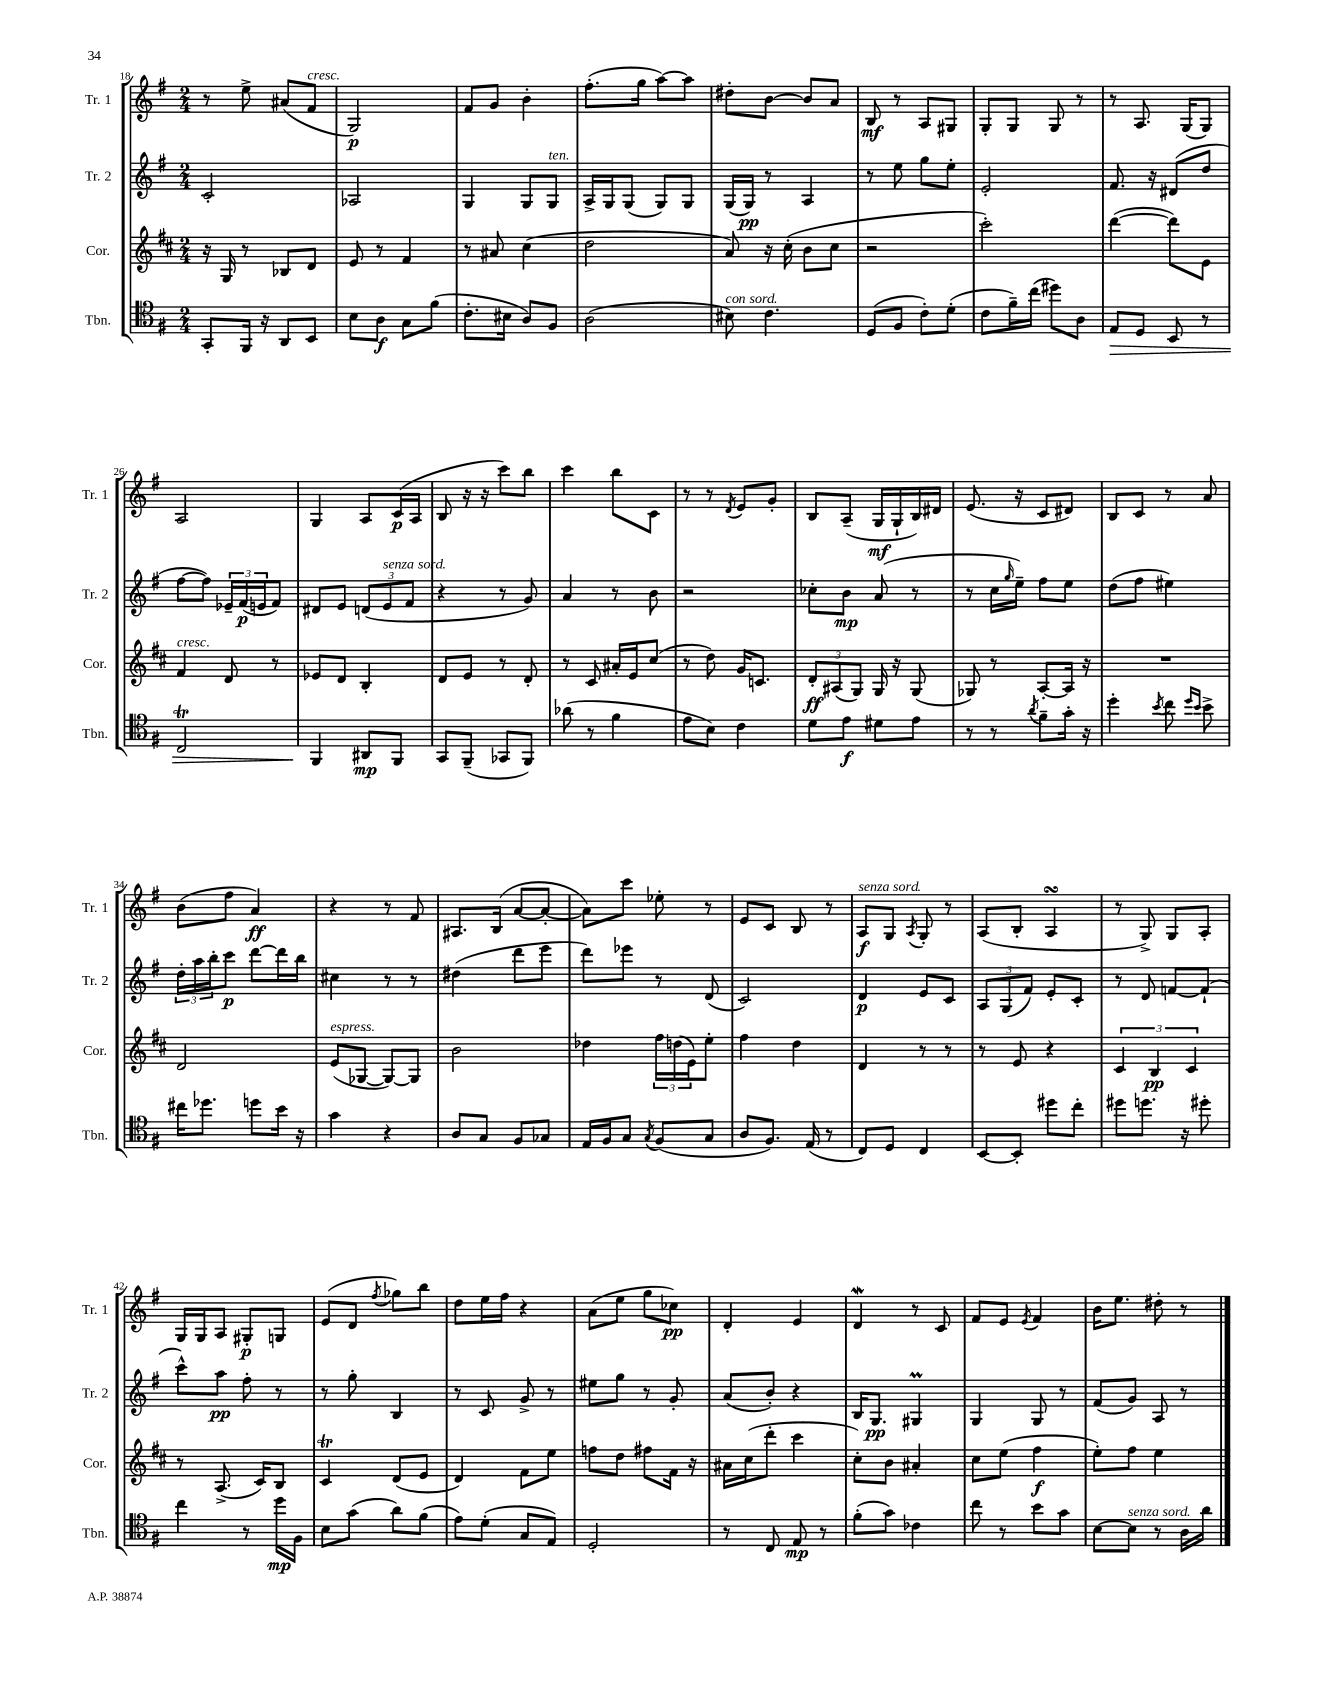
<<
\new StaffGroup <<
\new Staff = "s0" \with { instrumentName = "Tr. 1" shortInstrumentName = "Tr. 1" } {
    \clef treble \key g \major \numericTimeSignature \time 2/4
    r8 e''8-> ais'8( fis'8^\markup { \italic "cresc." } |
    g2\p) |
    fis'8 g'8 b'4-. |
    fis''8.-.( g''16 a''8~) a''8 |
    dis''8-. b'8~ b'8 a'8 |
    b8\mf r8 a8 gis8 |
    g8-. g8 g8 r8 |
    r8 a8. g16( g8) |
    a2 |
    g4 a8 c'16\p( a16 |
    b8 r16 r16 c'''8) b''8 |
    c'''4 b''8 c'8 |
    r8 r8 \acciaccatura { d'8 } e'8 g'8-. |
    b8 a8--( g16\mf g16-! b16) dis'16 |
    e'8.( r16 c'8 dis'8) |
    b8 c'8 r8 a'8 |
    b'8( fis''8 a'4\ff) |
    r4 r8 fis'8 |
    ais8. b16( a'8~ a'8~-. |
    a'8) c'''8 ees''8-. r8 |
    e'8 c'8 b8 r8 |
    a8\f^\markup { \italic "senza sord." } g8 \acciaccatura { a8 } g8-. r8 |
    a8( b8-. a4\turn |
    r8 g8->) g8 a8-. |
    g16 g16 a8 gis8-.\p g8 |
    e'8( d'8 \acciaccatura { fis''8 } ges''8) b''8 |
    d''8 e''16 fis''16 r4 |
    a'8( e''8 g''8 ces''8\pp) |
    d'4-. e'4 |
    d'4\mordent r8 c'8 |
    fis'8 e'8 \acciaccatura { e'8 } fis'4 |
    b'16 e''8. dis''8-. r8 \bar "|." |
}
\new Staff = "s1" \with { instrumentName = "Tr. 2" shortInstrumentName = "Tr. 2" } {
    \clef treble \key g \major \numericTimeSignature \time 2/4
    c'2-. |
    aes2 |
    g4 g8 g8^\markup { \italic "ten." } |
    a16-> g16 g8( g8) g8 |
    g16( g16\pp) r8 a4 |
    r8 e''8 g''8 e''8-. |
    e'2-. |
    fis'8. r16 dis'8( d''8 |
    fis''8~ fis''8) \tuplet 3/2 { ees'16-- fis'16\p( e'16 } fis'8) |
    dis'8 e'8 \tuplet 3/2 { d'8( e'8^\markup { \italic "senza sord." } fis'8 } |
    r4 r8 g'8) |
    a'4 r8 b'8 |
    r2 |
    ces''8-. b'8\mp a'8( r8 |
    r8 c''16 \grace { g''16 } e''16--) fis''8 e''8 |
    d''8( fis''8 eis''4) |
    \tuplet 3/2 { d''16-. a''16 b''16-. } c'''8\p d'''8~ d'''16 b''16 |
    cis''4 r8 r8 |
    dis''4( d'''8 e'''8 |
    d'''8) ees'''8 r8 d'8( |
    c'2) |
    d'4\p e'8 c'8 |
    \tuplet 3/2 { a8 g8( fis'8) } e'8-. c'8-. |
    r8 d'8 f'8~ f'8-!( |
    c'''8-^) a''8\pp fis''8-. r8 |
    r8 g''8-. b4 |
    r8 c'8 g'8-> r8 |
    eis''8 g''8 r8 g'8-. |
    a'8( b'8-.) r4 |
    b16 g8.\pp gis4\prall |
    g4 g8 r8 |
    fis'8( g'8) a8 r8 \bar "|." |
}
\new Staff = "s2" \with { instrumentName = "Cor." shortInstrumentName = "Cor." } {
    \clef treble \key d \major \numericTimeSignature \time 2/4
    r16 g16 r8 bes8 d'8 |
    e'8 r8 fis'4 |
    r8 ais'8 cis''4( |
    d''2 |
    a'8) r16 cis''16-.( b'8 cis''8 |
    r2 |
    cis'''2-.) |
    d'''4~( d'''8) e'8 |
    fis'4^\markup { \italic "cresc." } d'8 r8 |
    ees'8 d'8 b4-. |
    d'8 e'8 r8 d'8-. |
    r8 cis'8 ais'16-. e'16 cis''8( |
    r8 d''8) g'16 c'8. |
    \tuplet 3/2 { d'8-.\ff ais8( g8) } g16 r16 g8( |
    ges8) r8 a8~-. a16 r16 |
    R2 |
    d'2 |
    e'8^\markup { \italic "espress." }( ges8~ ges8~) ges8 |
    b'2 |
    des''4 \tuplet 3/2 { fis''16 d''16( e'16) } e''8-. |
    fis''4 d''4 |
    d'4 r8 r8 |
    r8 e'8 r4 |
    \tuplet 3/2 { cis'4 b4\pp cis'4 } |
    r8 a8.->( cis'16) b8 |
    cis'4\trill d'8( e'8 |
    d'4) fis'8 e''8 |
    f''8 d''8 fis''8 fis'16 r16 |
    ais'16 cis''16( d'''8-. cis'''4 |
    cis''8-.) b'8 ais'4-. |
    cis''8 e''8( fis''4\f |
    e''8-.) fis''8 e''4 \bar "|." |
}
\new Staff = "s3" \with { instrumentName = "Tbn." shortInstrumentName = "Tbn." } {
    \clef tenor \key g \major \numericTimeSignature \time 2/4
    g,8-. fis,16 r16 a,8 b,8 |
    b8 a8\f g8 fis'8( |
    c'8.-. bis16 a8) fis8 |
    a2( |
    bis8^\markup { \italic "con sord." }) c'4. |
    d8( fis8 c'8-.) d'8-.( |
    c'8 fis'16--) c''16( dis''8) a8 |
    e8\> d8 b,8 r8 |
    c2\trill |
    fis,4\! ais,8\mp fis,8 |
    g,8 fis,8--( ges,8 fis,8) |
    aes'8( r8 fis'4 |
    e'8 b8) c'4 |
    d'8 e'8\f dis'8 e'8 |
    r8 r8 \acciaccatura { a'8 } fis'8-- g'16-. r16 |
    d''4-. \acciaccatura { b'8 } c''8 \grace { d''16 b'16 } b'8-> |
    cis''16 des''8. d''8 b'16 r16 |
    g'4 r4 |
    a8 g8 fis8 ges8 |
    e16 fis16 g8 \acciaccatura { g8 } fis8( g8 |
    a8 fis8.) e16( r8 |
    c8) d8 c4 |
    b,8~ b,8-. dis''8 c''8-. |
    dis''8 d''8. r16 dis''8-. |
    c''4 r8 d''16\mp fis16 |
    b8 g'8( a'8) fis'8( |
    e'8) d'8-.( g8 e8) |
    d2-. |
    r8 c8 e8\mp r8 |
    fis'8-.( g'8) ces'4 |
    c''8 r8 b'8 g'8 |
    b8~ b8^\markup { \italic "senza sord." } r8 a16 a'16 \bar "|." |
}
>>
>>
\layout { \context { \Score currentBarNumber = #18 } }
